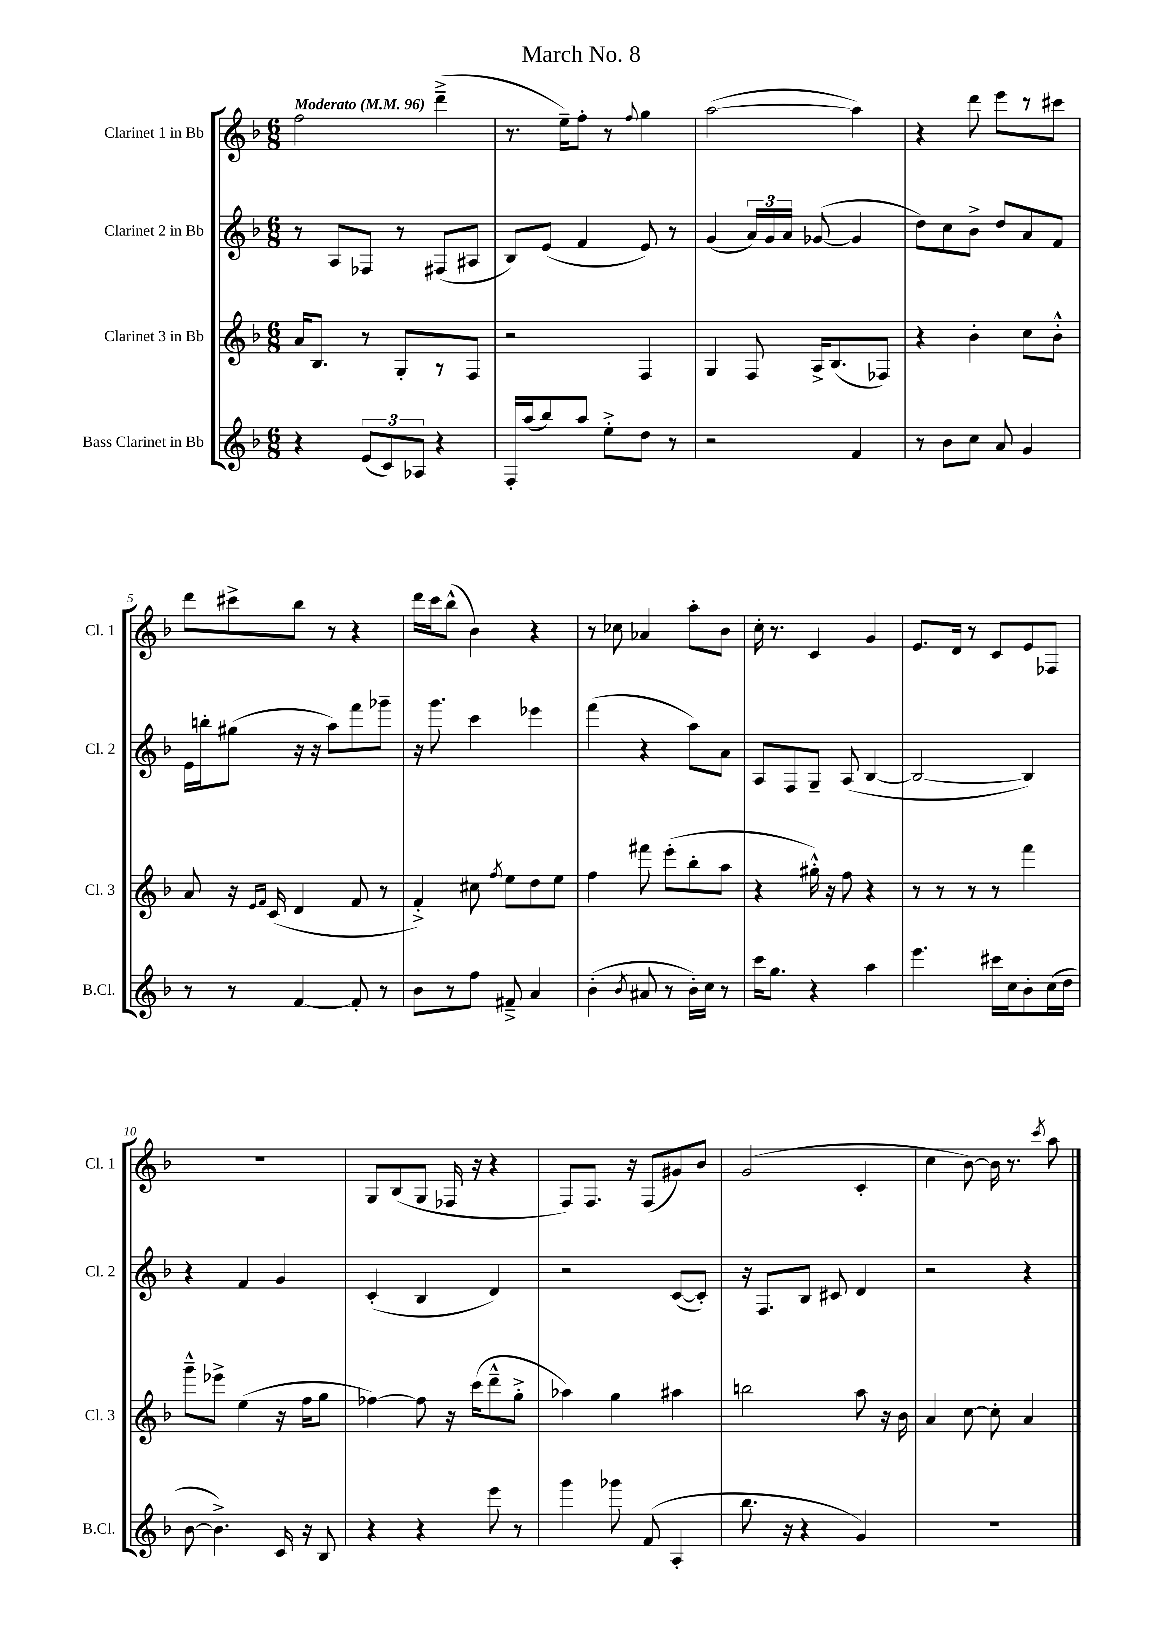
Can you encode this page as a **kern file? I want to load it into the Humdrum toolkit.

**kern	**kern	**kern	**kern
*staff4	*staff3	*staff2	*staff1
*clefG2	*clefG2	*clefG2	*clefG2
*k[b-]	*k[b-]	*k[b-]	*k[b-]
*M6/8	*M6/8	*M6/8	*M6/8
*MM96	*MM96	*MM96	*MM96
4r	16a/LK	8r	2ff\
.	8.B-/J	.	.
.	.	8A/L	.
(12e/L	8r	8F-/J	.
12c/)	.	.	.
.	8G'/L	8r	.
12A-/J	.	.	.
4r	8r	(8F#/L	(4ddd~^\
.	8F/J	8A#/J	.
=	=	=	=
16F'/LL	2r	8B-/L)	8.r
(16aa/J	.	.	.
8bb-/)	.	(8e/J	.
.	.	.	16ee~\LK)
8aa/J	.	4f/	8ff'\J
8ee'^\L	.	.	8r
.	.	.	8qqff/
8dd\J	4F/	8e/)	4gg\
8r	.	8r	.
=	=	=	=
2r	4G/	(4g/	([2aa\
.	8F/	24a/LL)	.
.	.	24g/	.
.	.	24a/JJ	.
.	16A^/LK	([8g-/	.
.	(8.B-/	.	.
4f/	.	4g-/]	4aa\])
.	8F-/J)	.	.
=	=	=	=
8r	4r	8dd\L)	4r
8b-\L	.	8cc\	.
8cc\J	4b-'\	8b-^\J	8ddd\
8a/	.	8dd/L	8eee\L
4g/	8cc\L	8a/	8r
.	8b-'^^\J	8f/J	8ccc#\J
=	=	=	=
8r	8a/	16e\LL	8ddd\L
.	.	16bb'\J	.
8r	16r	(8gg#\J	8ccc#^\
.	16qqe/LL	.	.
.	16qqf/JJ	.	.
.	(16c/	.	.
[4f/	4d/	16r	8bb-\J
.	.	16r	.
.	.	8aa\L)	8r
8f'/]	8f/	8fff\	4r
8r	8r	8ggg-~\J	.
=	=	=	=
8b-\L	4f'^/)	16r	16ddd\LL
.	.	8.ggg\	16ccc\J
8r	.	.	(8bb-^^\J
8ff\J	8cc#\	4ccc\	4b-\)
.	8qff/	.	.
8f#~^/	8ee\L	.	.
4a/	8dd\	4eee-\	4r
.	8ee\J	.	.
=	=	=	=
(4b-'\	4ff\	(4fff\	8r
.	.	.	8cc-\
8qb-/	.	.	.
8a#/	8fff#\	4r	4a-/
8r	(8eee'\L	.	.
16b-'\LL)	8bb-'\	8aa\L)	8aa'\L
16cc\JJ	.	.	.
8r	8aa\J	8a\J	8b-\J
=	=	=	=
16ccc\LK	4r	8A/L	16cc'\
8.gg\J	.	.	8.r
.	.	8F/	.
4r	16gg#'^^\)	8G~/J	4c/
.	16r	.	.
.	8ff\	(8A/	.
4aa\	4r	[4B-/	4g/
=	=	=	=
4.eee\	8r	2B-/_	8.e/L
.	8r	.	.
.	.	.	16d/Jk
.	8r	.	8r
16ccc#\LL	8r	.	8c/L
16cc\J	.	.	.
8b-'\	4fff\	4B-/])	8e/
(16cc\L	.	.	8F-/J
16dd\JJ	.	.	.
=	=	=	=
[8b-\	8ggg~^^\L	4r	2.r
4.b-^\])	8eee-^\J	.	.
.	(4ee\	4f/	.
16c/	16r	4g/	.
16r	16ff\LK	.	.
8B-/	8gg\J	.	.
=	=	=	=
4r	[4ff-\)	(4c'/	8G/L
.	.	.	(8B-/
4r	8ff-\]	4B-/	8G/J
.	16r	.	16F-/
.	(16ccc\LK	.	16r
8eee\	8ddd~^^\	4d/)	4r
8r	8gg'^\J	.	.
=	=	=	=
4ggg\	4aa-\)	2r	8F/L)
.	.	.	8.F/J
8ggg-\	4gg\	.	.
.	.	.	16r
(8f/	.	.	(8F/L
4A'/	4aa#\	([8c/L	8g#/)
.	.	8c'/]J)	8b-/J
=	=	=	=
8.bb-\	2bb\	16r	(2g/
.	.	8.F/L	.
16r	.	.	.
4r	.	8B-/J	.
.	.	8c#/	.
4g/)	8aa\	4d/	4c'/
.	16r	.	.
.	16b-\	.	.
=	=	=	=
2.r	4a/	2r	4cc\
.	[8cc\	.	[8b-\)
.	8cc'\]	.	16b-\]
.	.	.	8.r
.	4a/	4r	.
.	.	.	8qccc/
.	.	.	8aa\
==	==	==	==
*-	*-	*-	*-
